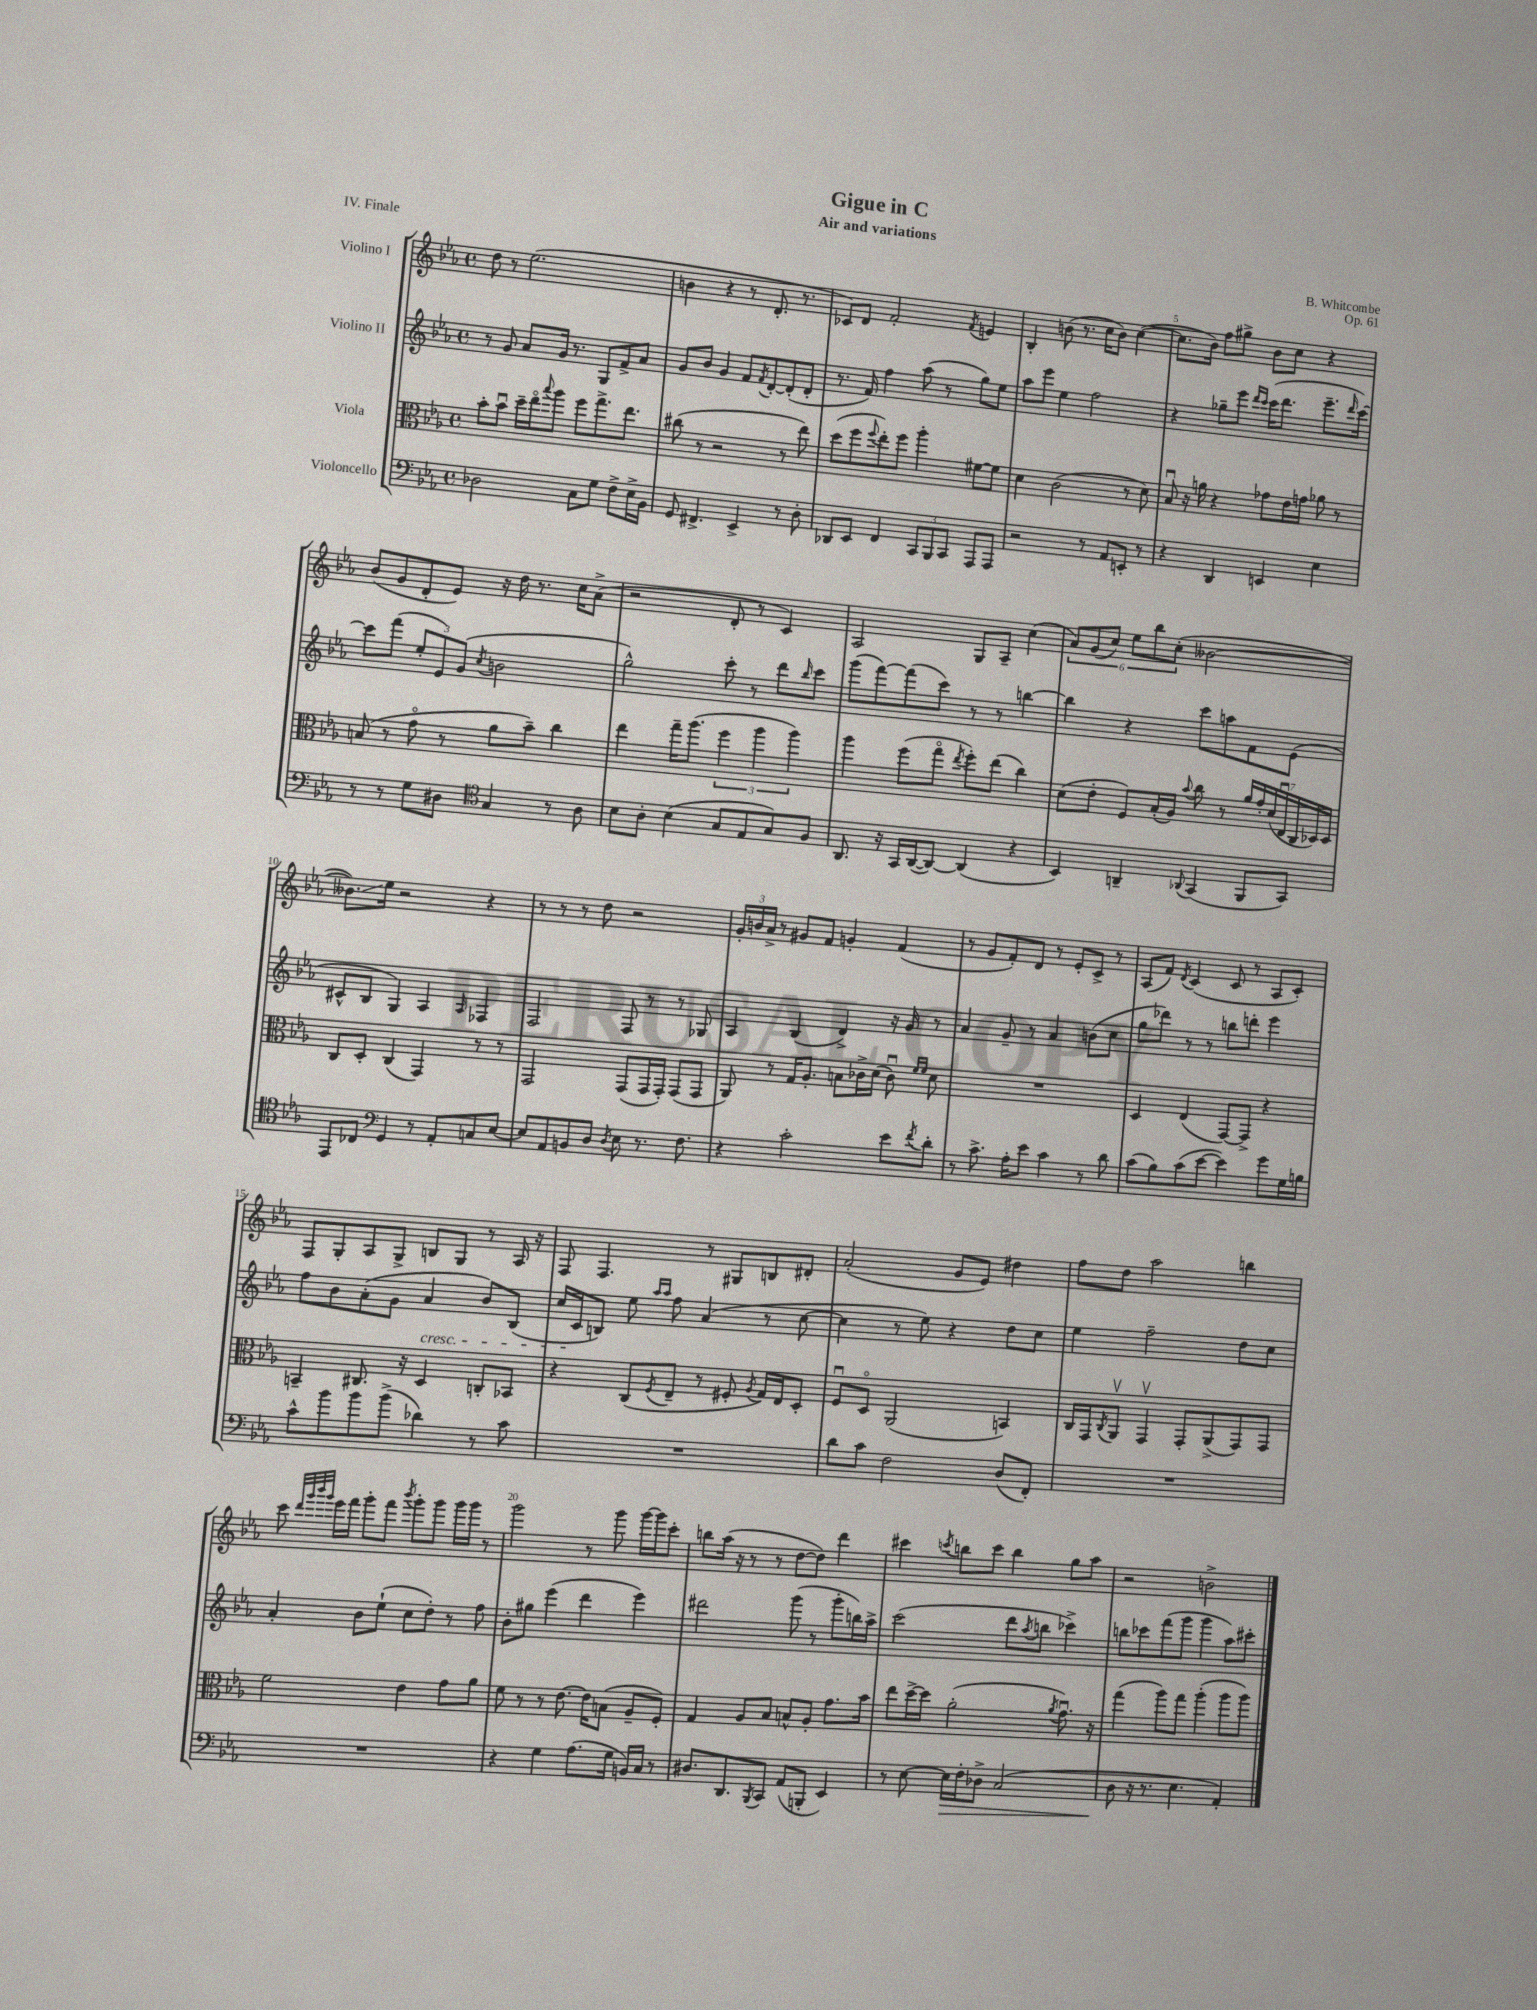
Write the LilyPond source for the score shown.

\header { title = "Gigue in C" composer = "B. Whitcombe" subtitle = "Air and variations" opus = "Op. 61" piece = "IV. Finale" }
<<
\new StaffGroup <<
\new Staff = "s0" \with { instrumentName = "Violino I" } {
    \clef treble \key ees \major \defaultTimeSignature \time 4/4
    d''8 r8 ees''2.( |
    b'4 r4 r8 d'8.-. r8. |
    ces'8) d'8 f'2-. \acciaccatura { f'8 } e'4 |
    bes4-. b'8( r8. c''16 b'8) c''4~( |
    c''8. bes'16) f''8 gis''8-> bes'8 c''8 r4 |
    bes'8( g'8 d'8-. ees'8) r16 d''16 r8. c''16 aes'8->( |
    r2 d'8-. r8 c'4) |
    aes2 g8 aes8-- c''4( |
    \tuplet 6/4 { aes'8) g'8( c''8) ees''8 bes''8 c''8-.( } beses'2~ |
    beses'8.\glissando) ees''16 r2 r4 |
    r8 r8 r8 d''8 r2 |
    \tuplet 3/2 { g'16-. b'16 aes'16-> } r8 gis'8 f'8 g'4-. f'4( |
    r8 g'8 f'8-.) d'8 r8 ees'8-. c'8-> r8 |
    aes8( f'8) \acciaccatura { d'8 } c'4( c'8 r8 aes8 c'8-.) |
    f8 g8-. aes8 g8-> b8 g8 r8 aes16 r16 |
    f8 f4. r8 gis8 b8 dis'8-. |
    aes'2-.( g'8 ees'8) dis''4 |
    f''8 d''8 aes''2 b''4 |
    c'''8 \grace { d'''32 g'''32 bes'''32 g'''32 } ees'''16 f'''16 g'''8-. f'''8 \acciaccatura { bes'''8 } g'''8-. g'''8 g'''16 g'''16 r8 |
    g'''2 r8 g'''8 g'''16~ g'''16 c'''8-. |
    b''8 aes''16( r16 r8 r8 d''8~ d''8) d'''4 |
    cis'''4 \acciaccatura { c'''8 } b''8 c'''8 b''4 g''8 aes''8 |
    r2 b'2-> \bar "|." |
}
\new Staff = "s1" \with { instrumentName = "Violino II" } {
    \clef treble \key ees \major \defaultTimeSignature \time 4/4
    r8 g'8 aes'8 g'16 r8. g8 f'8-> aes'8 |
    g'8 bes'8 g'4 f'8 \acciaccatura { f'8 } d'8~-. d'8-.( d'8-. |
    r8. f'16) f''4 aes''8( r8 g''8) ees''8 |
    aes''8 ees'''8 ees''4 f''2 |
    r4 ges''8-- ees'''8 \grace { d'''16 c'''16 } c'''16( d'''8. ees'''8.-- \grace { d'''16 } c'''16~) |
    c'''8 f'''8( \tuplet 3/2 { ees''8-. ees'8) g'8( } \acciaccatura { c''8 } b'2 |
    g''2-^) c'''8-. r8 d'''8 \grace { bes''16 } c'''8 |
    g'''8( f'''8~) f'''8( c'''8) r8 r8 b''4~ |
    b''4 r4 c'''8 a''8 f'8 ees'8( |
    cis'8-^ bes8 g4) aes4 \grace { aes16 } fes4 |
    f2 f8 r8 r8 ges8 |
    aes4 bes4( d'4->) r16 g'16 r8 |
    aes'4 g'8-- r8 aes'4 b'8( c''8 |
    g''8 des'''8) r8 r8 b''8 d'''8-. ees'''4 |
    f''8 bes'8 aes'8-.( g'8 aes'4\cresc bes'8) bes8( |
    c''16 c'16\! b8) ees''8 \grace { aes''16 aes''16 } f''8 aes'4( r8 c''8~ |
    c''4 r8 ees''8) r4 d''8 c''8 |
    ees''4 f''2-- d''8 c''8 |
    aes'4-. bes'8 ees''8-!( c''8 d''8-.) r8 f''8 |
    bes'8-. gis''8 ees'''4( d'''4 ees'''4) |
    dis'''2 g'''8( r8 g'''8-. b''16) aes''16-> |
    c'''2( d'''8 \acciaccatura { aes''8 } b''8 ces'''4->) |
    b''8 ces'''8 f'''8( g'''8 g'''4 aes''8) cis'''8-. \bar "|." |
}
\new Staff = "s2" \with { instrumentName = "Viola" } {
    \clef alto \key ees \major \defaultTimeSignature \time 4/4
    bes'8-. bes'8\downbow d''16-- ees''16\flageolet \appoggiatura { bes''8 } aes''8 f''8 g''8.-> ees''8. |
    cis''8( r8 r2 r8 ees''8) |
    d''8( f''8 \appoggiatura { f''8 } ees''8-.) f''8 aes''4-. fis'8~ fis'8 |
    d'4 c'2( r8 d'8) |
    bes8\downbow r16 a'16 r4 ges'8 ees'16 g'16 aes'8 r8 |
    b8( r8 g'8\flageolet r8 aes'8 bes'8--) c''4 |
    ees''4 g''16-- aes''8.( \tuplet 3/2 { f''4 aes''4 aes''4) } |
    aes''4 f''8( g''8\flageolet \acciaccatura { ees''8 } f''8-.) ees''8( c''4) |
    d'8( ees'8-. f8) bes16-.( aes16) \appoggiatura { bes'8 } c''8 r8 \tuplet 7/4 { aes'16 g'16-. d'16( ees16\downbow c16 des16) des16 } |
    c8 d8-. c4( g,4) r8 r8 |
    g,2 g,8( g,16 g,16-.) g,8( g,8 |
    aes,8) r8 g16 aes8.-. b8 ces'16-> d'16( ces'8\downbow) \grace { f'16 f'16 } d'8 |
    R1 |
    d4 ees4( g,8~) g,8-> r4 |
    b,4-- cis8. r16 d4 c8-. bes,8 |
    r4 c8( \acciaccatura { f8 } ees8-- r8 fis8-. \acciaccatura { aes8 } g16) ees16 d8-. |
    f8\downbow d8\flageolet aes,2( b,4) |
    c16 g,16 \acciaccatura { c8 } aes,8\upbow g,4\upbow g,8-. aes,8->( g,8) g,8 |
    f'2 ees'4 g'8 aes'8 |
    f'8 r8 r8 ees'8.~ ees'16 b8( aes8-- f8-.) |
    g4 aes8 bes8 b8-^ aes8-. g'8. bes'16 |
    ees''8 d''16~-> d''16 aes'2-.( \acciaccatura { aes'8 } g'8.\downbow) r16 |
    g''4( aes''8) g''8 aes''4-.( aes''8 aes''8) \bar "|." |
}
\new Staff = "s3" \with { instrumentName = "Violoncello" } {
    \clef bass \key ees \major \defaultTimeSignature \time 4/4
    des2 c8 g8 f8-> ees16-> bes,16 |
    g,8 fis,4.-> ees,4-> r8 d8-. |
    des,8 ees,8 f,4 \tuplet 3/2 { c,8 bes,,8 c,8 } aes,,8 aes,,8 |
    r2 r8 aes,8 e,8-. r8 |
    r4 d,4 e,4 ees4 |
    r8 r8 g8 dis8 \clef tenor g4 r8 aes8 |
    bes8 aes8-. bes4( g8 ees8 g8) f8 |
    aes,8. r16 g,16 aes,16~( aes,8~) aes,4( r4 |
    bes,4) a,4-- \appoggiatura { aes,8 } g,4( f,8 g,8) |
    ees,8 ces8 \clef bass g,4 r8 aes,8-. c8 ees8~ |
    ees8 aes,8 b,8 d8 \acciaccatura { d8 } ees8 r8. f8. |
    r4 c'2-. ees'8 \acciaccatura { f'8 } d'8-. |
    r8 c'8.-> aes16-. ees'8 c'4 r8 d'8 |
    c'8( bes8) c'8( ees'8~ ees'4) g'8 g16 b16 |
    c'8-^ bes'8 bes'8 bes'8->( des'4) r8 c'8 |
    R1 |
    d'8 c'8 f2 d8( f,8-.) |
    R1 |
    R1 |
    r4 g4 aes8.( g16 b,16) c16 r8 |
    dis8. d,8. \acciaccatura { bes,,8 } c,8 aes,8( b,,8-. ees,4) |
    r8 ees8~ ees16\> f16-. des8-> c2( |
    d8\! r16 r8. ees4. aes,4-.) \bar "|." |
}
>>
>>
\layout { \context { \Score \override BarNumber.break-visibility = ##(#f #t #t) barNumberVisibility = #(every-nth-bar-number-visible 5) } }
